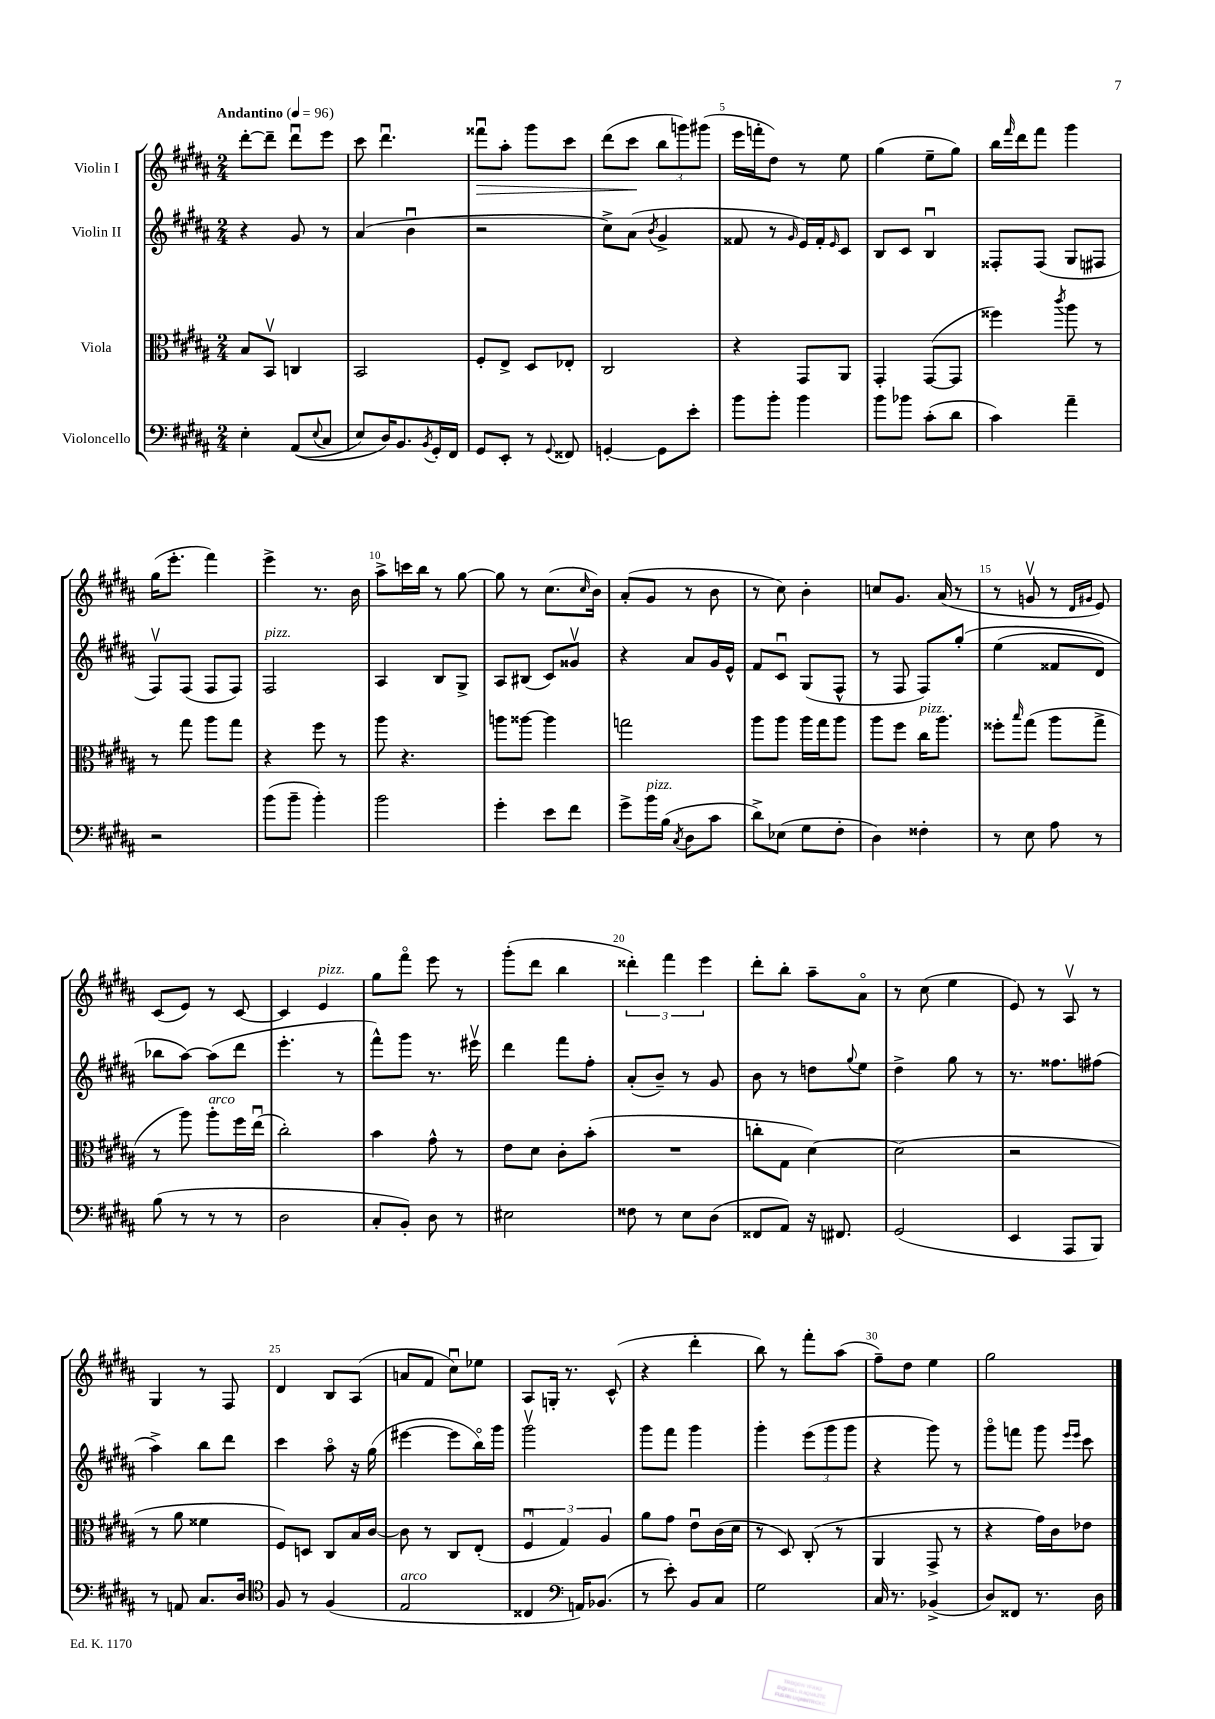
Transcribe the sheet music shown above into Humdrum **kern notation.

**kern	**kern	**kern	**kern
*staff4	*staff3	*staff2	*staff1
*clefF4	*clefC3	*clefG2	*clefG2
*k[f#c#g#d#a#]	*k[f#c#g#d#a#]	*k[f#c#g#d#a#]	*k[f#c#g#d#a#]
*M2/4	*M2/4	*M2/4	*M2/4
*MM96	*MM96	*MM96	*MM96
4E'\	8B/L	4r	[8ddd#'\L
.	8BBv/J	.	8ddd#~\]J
&((8AA#/L	4C/	8g#/	8ddd#u\L
8qqE/	.	.	.
8C#/J	.	8r	8eee\J
=	=	=	=
8E/L)	2BB/	(4a#/	8ccc#\
16D#/K&)	.	.	4.ddd#u\
8.BB/	.	.	.
.	.	4bu\	.
8qBB/	.	.	.
16GG#'/L	.	.	.
16FF#/JJ	.	.	.
=	=	=	=
8GG#/L	8F#'/L	2r	8fff##u\L
8EE'/J	8E^/J	.	8aa#'\J
8r	8D#/L	.	8ggg#\L
8qqGG#/	.	.	.
8FF##/	8E-'/J	.	8ccc#\J
=	=	=	=
[4GG'/	2C#/	8cc#^\L)	(8ddd#\L
.	.	(8a#\J	8ccc#\J
.	.	8qb/	.
8GG\]L	.	4g#^/	12bb\L
.	.	.	12ggg\)
8e'\J	.	.	.
.	.	.	(12ggg#\J
=	=	=	=
8b\L	4r	8f##/	16eee\LL
.	.	.	16fff'\J
8b'\J	.	8r	8dd#\J)
.	.	16qqg#/	.
4b\	8GG#/L	16e/LL)	8r
.	.	16f##'/J	.
.	.	16qqe/	.
.	8AA#/J	8c#/J	8ee\
=	=	=	=
8b\L	4GG#'/	8B/L	(4gg#\
8b-\J	.	8c#/J	.
(8c#'\L	([8GG#/L	4Bu/	8ee~\L
8d#\J	8GG#/]J	.	8gg#\J)
=	=	=	=
4c#\)	4ff##\)	8F##'/L	16bb\LL
.	.	.	16qqfff#/
.	.	.	16ddd#\J
.	.	(8F##/J	8fff#\J
.	8qccc#/	.	.
4a#~\	8aa#\	8G#/L	4ggg#\
.	8r	8F#/J	.
=	=	=	=
2r	8r	8F#v/L)	(16gg#\LK
.	.	.	8.eee'\J
.	8gg#\	(8F#/J	.
.	8aa#\L	8F#/L	4fff#\)
.	8gg#\J	8F#/J)	.
=	=	=	=
(8b\L	4r	2F#/	4eee^\
8b~\J	.	.	.
4b'\)	8ff#\	.	8.r
.	8r	.	.
.	.	.	16b\
=	=	=	=
2b\	8aa#\	4A#/	8aa#^\L
.	4.r	.	16ccc\L
.	.	.	16bb\JJ
.	.	8B/L	8r
.	.	8G#^/J	[8gg#\
=	=	=	=
4g#'\	8aa\L	8A#/L	8gg#\]
.	[8aa##\J	(8B#/J	8r
8e\L	4aa##\]	8c#/L)	(8.cc#\L
8f#\J	.	8g##v/J	.
.	.	.	16qqcc#/
.	.	.	16b\Jk)
=	=	=	=
8g#^\L	2gg\	4r	(8a#'/L
16b\L	.	.	8g#/J
(16B\JJ	.	.	.
8qC#/	.	.	.
8D#\L	.	8a#/L	8r
8c#\J	.	16g#/L	8b\
.	.	16e^^/JJ	.
=	=	=	=
8d#^\L)	8aa#\L	8f#/L	8r
(8E-\J	8aa#\J	8c#u/J	8cc#\)
8G#\L	16aa#\LL	(8G#/L	4b'\
.	16gg#\J	.	.
8F#'\J	8aa#\J	8F#^^/J	.
=	=	=	=
4D#\)	8aa#\L	8r	8cc/L
.	8ff#\J	8F#/	8.g#/J
4F##'\	16cc#\LK	8F#/L)	.
.	8.aa#\J	.	(16a#/
.	.	&(8gg#'/J	8r
=	=	=	=
8r	8ff##'\L	(4ee\	8r
.	16qqbb/	.	.
8E\	(8gg#\J	.	8gv/
8A#\	8aa#\L	8f##/L	8r
.	.	.	16qqd#/LL
.	.	.	16qqg#/JJ
8r	8gg#^\J	8d#/J)	8e/)
=	=	=	=
(8B\	8r	8bb-\L	(8c#/L
8r	8aa#\)	[8aa#\J&)	8e/J)
8r	8aa#'\L	(8aa#\]L	8r
8r	16ff#\L	8ddd#\J	[8c#/
.	(16eeu\JJ	.	.
=	=	=	=
2D#\	2cc#'\)	4.eee'\	4c#/]
.	.	.	4e/
.	.	8r	.
=	=	=	=
8C#'/L	4b\	8fff#^^\L)	8gg#\L
8BB'/J)	.	8ggg#\J	8fff#o\J
8D#\	8g#^^\	8.r	8eee\
8r	8r	.	8r
.	.	16eee#v\	.
=	=	=	=
2E#\	8e\L	4ddd#\	(8ggg#'\L
.	8d#\J	.	8ddd#\J
.	8c#'\L	8fff#\L	4bb\
.	(8b'\J	8ff#'\J	.
=	=	=	=
8F##\	2r	(8a#'/L	6ddd##'\)
8r	.	8b~/J)	.
.	.	.	6fff#\
8E\L	.	8r	.
.	.	.	6eee\
(8D#\J	.	8g#/	.
=	=	=	=
8FF##/L	8cc'\L	8b\	8ddd#'\L
8AA#/J)	8G#\J	8r	8bb'\J
16r	[4d#\)	8dd\L	8aa#~\L
8.FF#/	.	.	.
.	.	8qqgg#/	.
.	.	8ee\J	8a#o\J
=	=	=	=
(2GG#/	(2d#\]	4dd#^\	8r
.	.	.	(8cc#\
.	.	8gg#\	4ee\
.	.	8r	.
=	=	=	=
4EE/	2r	8.r	8e/)
.	.	.	8r
.	.	8.ff##\L	.
8AAA#/L	.	.	8A#v/
8BBB/J)	.	(8ff#\J	8r
=	=	=	=
8r	8r	4aa#^\)	4G#/
8AA/	8a#\	.	.
8.C#/L	4f##\	8bb\L	8r
.	.	8ddd#\J	8F#/
16D#/Jk	.	.	.
=	=	=	=
*clefC4	*	*	*
8F#/	8F#/L)	4ccc#\	4d#/
8r	8D/J	.	.
(4F#/	8C#/L	8aa#o\	8B/L
.	16B/L	16r	(8A#/J
.	[16c#/JJ	(16gg#\	.
=	=	=	=
2E/	8c#\]	[4eee#\	8a/L
.	8r	.	8f#/J
.	8C#/L	8eee#\]L	8cc#u\L)
.	(8E'/J	16bbo\L)	8ee-\J
.	.	16ggg#\JJ	.
=	=	=	=
4C##/	6F#u/	2ggg#v\	8A#/L
.	.	.	16G'/Jk
.	6G#/)	.	.
.	.	.	8.r
*clefF4	*	*	*
16AA/LK)	.	.	.
(8.BB-/J	.	.	.
.	6A#/	.	.
.	.	.	(8c#^^/
=	=	=	=
8r	8a#\L	8ggg#\L	4r
8e'\)	8g#\J	8fff#\J	.
8BB/L	8eu\L	4ggg#\	4ddd#'\
8C#/J	(16c#\L	.	.
.	16d#\JJ	.	.
=	=	=	=
2G#\	8r	4ggg#'\	8bb\)
.	8D#/)	.	8r
.	(8C#'/	(12eee\L	8fff#'\L
.	.	12ggg#\	.
.	8r	.	(8aa#\J
.	.	12ggg#\J	.
=	=	=	=
16C#/	4AA#/	4r	8ff#~\L)
8.r	.	.	.
.	.	.	8dd#\J
(4BB-^/	8GG#^/	8ggg#\)	4ee\
.	8r	8r	.
=	=	=	=
8D#/L)	4r	8ggg#o\L	2gg#\
8FF##/J	.	8fff\J	.
8.r	16g#\LL)	8ggg#\	.
.	16c#\J	.	.
.	.	16qqeee/LL	.
.	.	16qqeee/JJ	.
.	8e-\J	8ccc#\	.
16D#\	.	.	.
==	==	==	==
*-	*-	*-	*-
